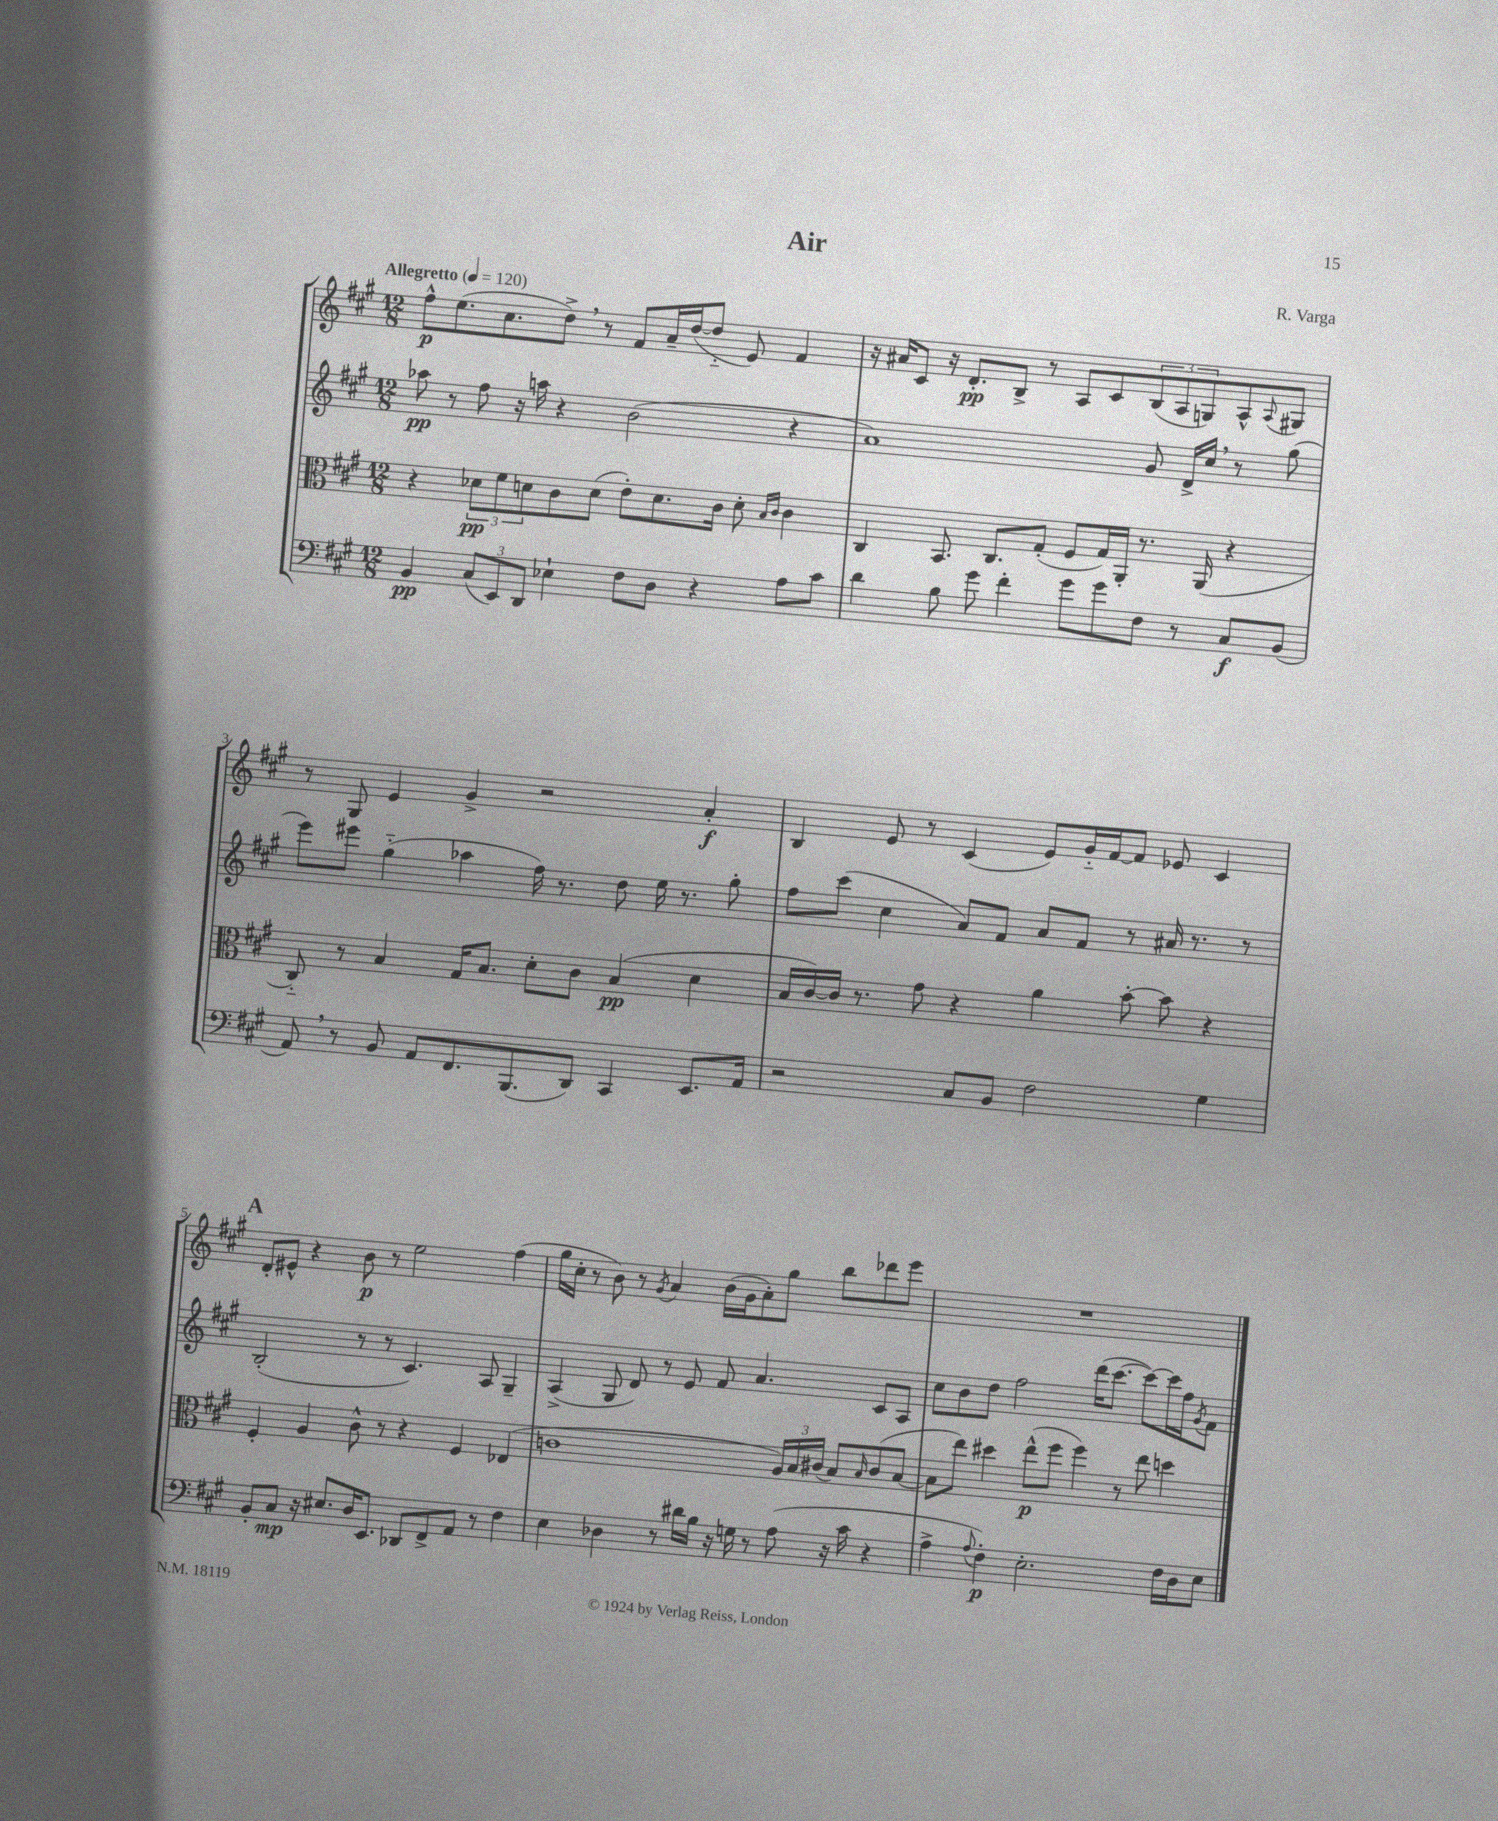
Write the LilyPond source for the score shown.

\header { title = "Air" composer = "R. Varga" }
<<
\new StaffGroup <<
\new Staff = "s0" {
    \clef treble \key a \major \numericTimeSignature \time 12/8 \tempo "Allegretto" 4 = 120
    fis''8-^\p e''8.( cis''8. d''8->) \breathe r8 fis'8 a'16-- d''16~( d''8-_ e'8) fis'4 |
    r16 ais'16 cis'8 r16 d'8.-.\pp b8-> r8 a8 cis'8 \tuplet 3/2 { b8( a8 g8) } a8-^ \appoggiatura { a8 } gis8 |
    r8 gis8 e'4 gis'4-> r2 a'4-.\f |
    b4 e'8 r8 cis'4( e'8) gis'16-_ fis'16~ fis'8 ees'8 cis'4 |
    \mark \markup { \bold "A" } d'8-. eis'8-^ r4 b'8\p r8 e''2 fis''4( |
    gis''16 cis''16-. r8 b'8) r8 \acciaccatura { gis'8 } a'4 b'16( gis'16 a'8-.) gis''8 b''8 des'''8 e'''8 |
    R1. \bar "|." |
}
\new Staff = "s1" {
    \clef treble \key a \major \numericTimeSignature \time 12/8
    aes''8\pp r8 fis''8 r16 a''16 r4 b'2( r4 |
    a'1) gis'8 d'16-> cis''16 \breathe r8 gis''8( |
    e'''8) eis'''8 gis''4-_( aes''4 fis''16) r8. d''8 e''16 r8. gis''8-. |
    fis''8 cis'''8( cis''4 a'8) fis'8 a'8 fis'8 r8 ais'16 r8. r8 |
    \mark \markup { \bold "A" } b2-.( r8 r8 cis'4.) a8 gis4-- |
    a4->( gis8 d'8) r8 e'8 fis'8 a'4. cis'8 a8 |
    cis''8 b'8 d''8 fis''2 d'''16( cis'''8.~ cis'''8~) cis'''16 fis''16 \acciaccatura { gis'8 } fis'8 \bar "|." |
}
\new Staff = "s2" {
    \clef alto \key a \major \numericTimeSignature \time 12/8
    r4 \tuplet 3/2 { des'8\pp fis'8 d'8 } cis'8 d'8( e'8-.) d'8. cis'16 d'8-. \grace { b16 cis'16 } cis'4 |
    cis4 b,8. cis8. gis8-.( fis8 gis16) a,16-. r8. a,16( r4 |
    cis8-_) r8 b4 gis16 b8. d'8-. cis'8 b4\pp( d'4 |
    b16 cis'16~) cis'16 r8. gis'8 r4 a'4 b'8~-. b'8 r4 |
    \mark \markup { \bold "A" } fis4-. a4 cis'8-^ r8 r4 fis4 ees4( |
    c'1 \tuplet 3/2 { a16) b16 cis'16( } b8) \grace { b16 } cis'8( b8~ |
    b8 e''8) dis''4 e''8-^\p( fis''8 fis''4) r8 e''8 d''4 \bar "|." |
}
\new Staff = "s3" {
    \clef bass \key a \major \numericTimeSignature \time 12/8
    b,4\pp \tuplet 3/2 { cis8( e,8) d,8 } ees4-! fis8 d8 r4 a8 cis'8 |
    d'4 b8 gis'8 fis'4-. gis'8 gis'8 fis8 r8 cis8\f b,8( |
    a,8) \breathe r8 b,8 a,8 fis,8. b,,8.( d,8) cis,4 e,8. a,16 |
    r2 cis8 b,8 fis2 gis4 |
    \mark \markup { \bold "A" } b,8-. cis8\mp r16 eis8. d16 e,8. des,8 fis,8-> a,8 r8 fis4 |
    e4 des4 r8 dis'16 b16 r16 g16 r8 a8( r16 cis'16 r4 |
    a4-> \appoggiatura { a8 } fis4-.\p) e2.-. fis16 d16 e8 \bar "|." |
}
>>
>>
